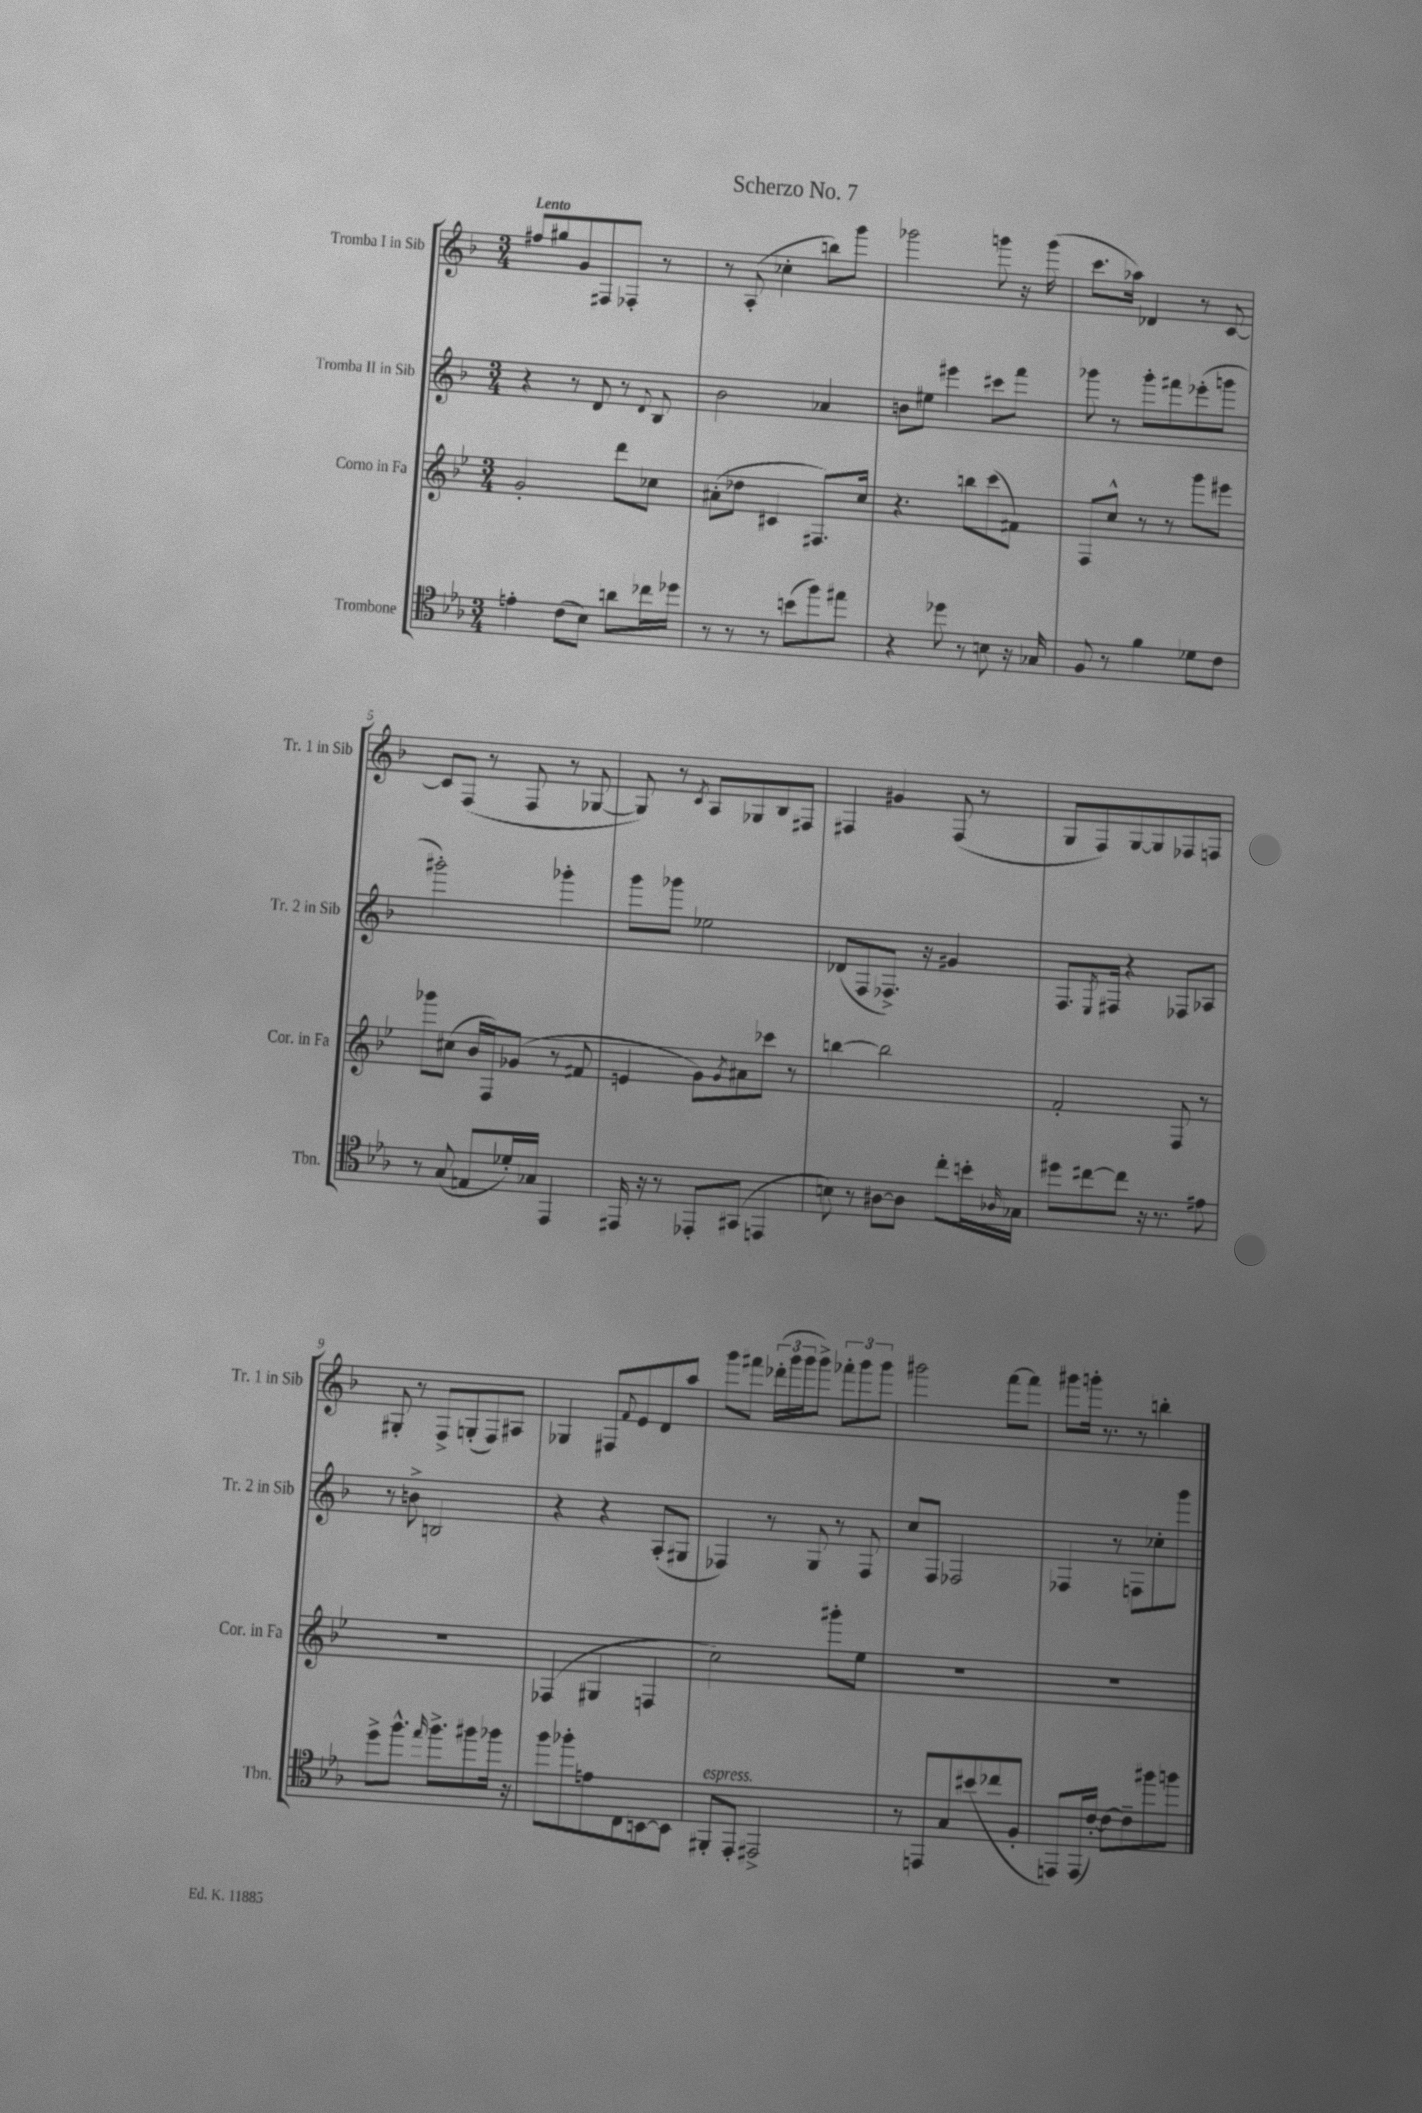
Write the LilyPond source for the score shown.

\header { title = "Scherzo No. 7" }
<<
\new StaffGroup <<
\new Staff = "s0" \with { instrumentName = "Tromba I in Sib" shortInstrumentName = "Tr. 1 in Sib" } {
    \clef treble \key f \major \numericTimeSignature \time 3/4 \tempo "Lento"
    fis''8 gis''8 g'8 fis8 fes8-. r8 |
    r8 a8-.( ces''4-. b''8) g'''8 |
    ges'''2 g'''8 r16 g'''16( |
    c'''8. aes''16) des'4 r8 c'8~ |
    c'8 f8( r8 f8 r8 ges8~ |
    ges8) r8 \acciaccatura { c'8 } a8 ges8 bes8 fis8 |
    fis4 gis'4 fis8( r8 |
    g8 f8) g8~ g8 fes8 f8 |
    gis8-. r8 f8-> g8-.( f8) ais8 |
    ges4 fis8 \appoggiatura { f'8 } e'8 d'8 a''8 |
    g'''8 fis'''8 \tuplet 3/2 { des'''16-.( g'''16 g'''16 } g'''8->) \tuplet 3/2 { fes'''8-. g'''8 g'''8 } |
    gis'''2 f'''8~ f'''8 |
    gis'''8 g'''16-. r8. r8 b''4-. \bar "|." |
}
\new Staff = "s1" \with { instrumentName = "Tromba II in Sib" shortInstrumentName = "Tr. 2 in Sib" } {
    \clef treble \key f \major \numericTimeSignature \time 3/4
    r4 r8 d'8 r8 \appoggiatura { d'8 } bes8 |
    bes'2 aes'4 |
    b'8 eis''8 eis'''4 cis'''8 f'''8 |
    ges'''8 r8 ges'''8-. fis'''8 ees'''8-.( g'''8 |
    gis'''2-.) ges'''4-. |
    g'''8 ges'''8 ees''2 |
    des'8( f8 fes8.->) r16 gis'4 |
    f8. \acciaccatura { e8 } fis16 r4 fes8 aes8 |
    r8 b'8-> b2 |
    r4 r4 a8-.( gis8 |
    fes4) r8 g8 r8 fes8 |
    c''8 f8 fes2 |
    fes4 r8 f8 ces''8-. g'''8 \bar "|." |
}
\new Staff = "s2" \with { instrumentName = "Corno in Fa" shortInstrumentName = "Cor. in Fa" } {
    \clef treble \key bes \major \numericTimeSignature \time 3/4
    g'2-. d'''8 ces''8 |
    ais'8-.( des''8 cis'4 fis8.) c''16 |
    r4. b''8 c'''8( fis'8) |
    f8 c''8-^ r8 r8 g'''8 eis'''8 |
    ges'''8 cis''8( bes'16 f16) ges'8( r8 fis'8 |
    e'4 g'8) \acciaccatura { g'8 } ais'8 ces'''8 r8 |
    b''4~ b''2 |
    f'2-. f8 r8 |
    R2. |
    fes4( gis4 f4 |
    c''2) gis'''8-. ees''8 |
    R2. |
    R2. \bar "|." |
}
\new Staff = "s3" \with { instrumentName = "Trombone" shortInstrumentName = "Tbn." } {
    \clef tenor \key ees \major \numericTimeSignature \time 3/4
    e'4-. c'8( bes8) a'8 ces''16 des''16 |
    r8 r8 r8 b'8( f''8) eis''8 |
    r4 des''8 r8 b8 r16 ges16 |
    f8 r8 f'4 des'8 c'8 |
    r8 g8( e8 des'16-.) ges16 ees,4 |
    eis,16 r16 r8 ees,8-. gis,8( e,4 |
    b8) r8 ais8~ ais8 c''8-. b'16-. \grace { aes16 } ges16 |
    dis''8 cis''8~ cis''8 r16 r8. eis'8 |
    d''8-> f''8.-^ \grace { ees''16 } f''8.-> fis''8 fes''16 r16 |
    f''8 fes''8-. e'8 c8 b,8~ b,8 |
    fis,8-.^\markup { \italic "espress." } ees,8-. eis,2-> |
    r8 e,8 g8 bis'8( ces''8 f8-. |
    e,8) e,16( c'16~-.) c'8~ c'8-- fis''8 f''8 \bar "|." |
}
>>
>>
